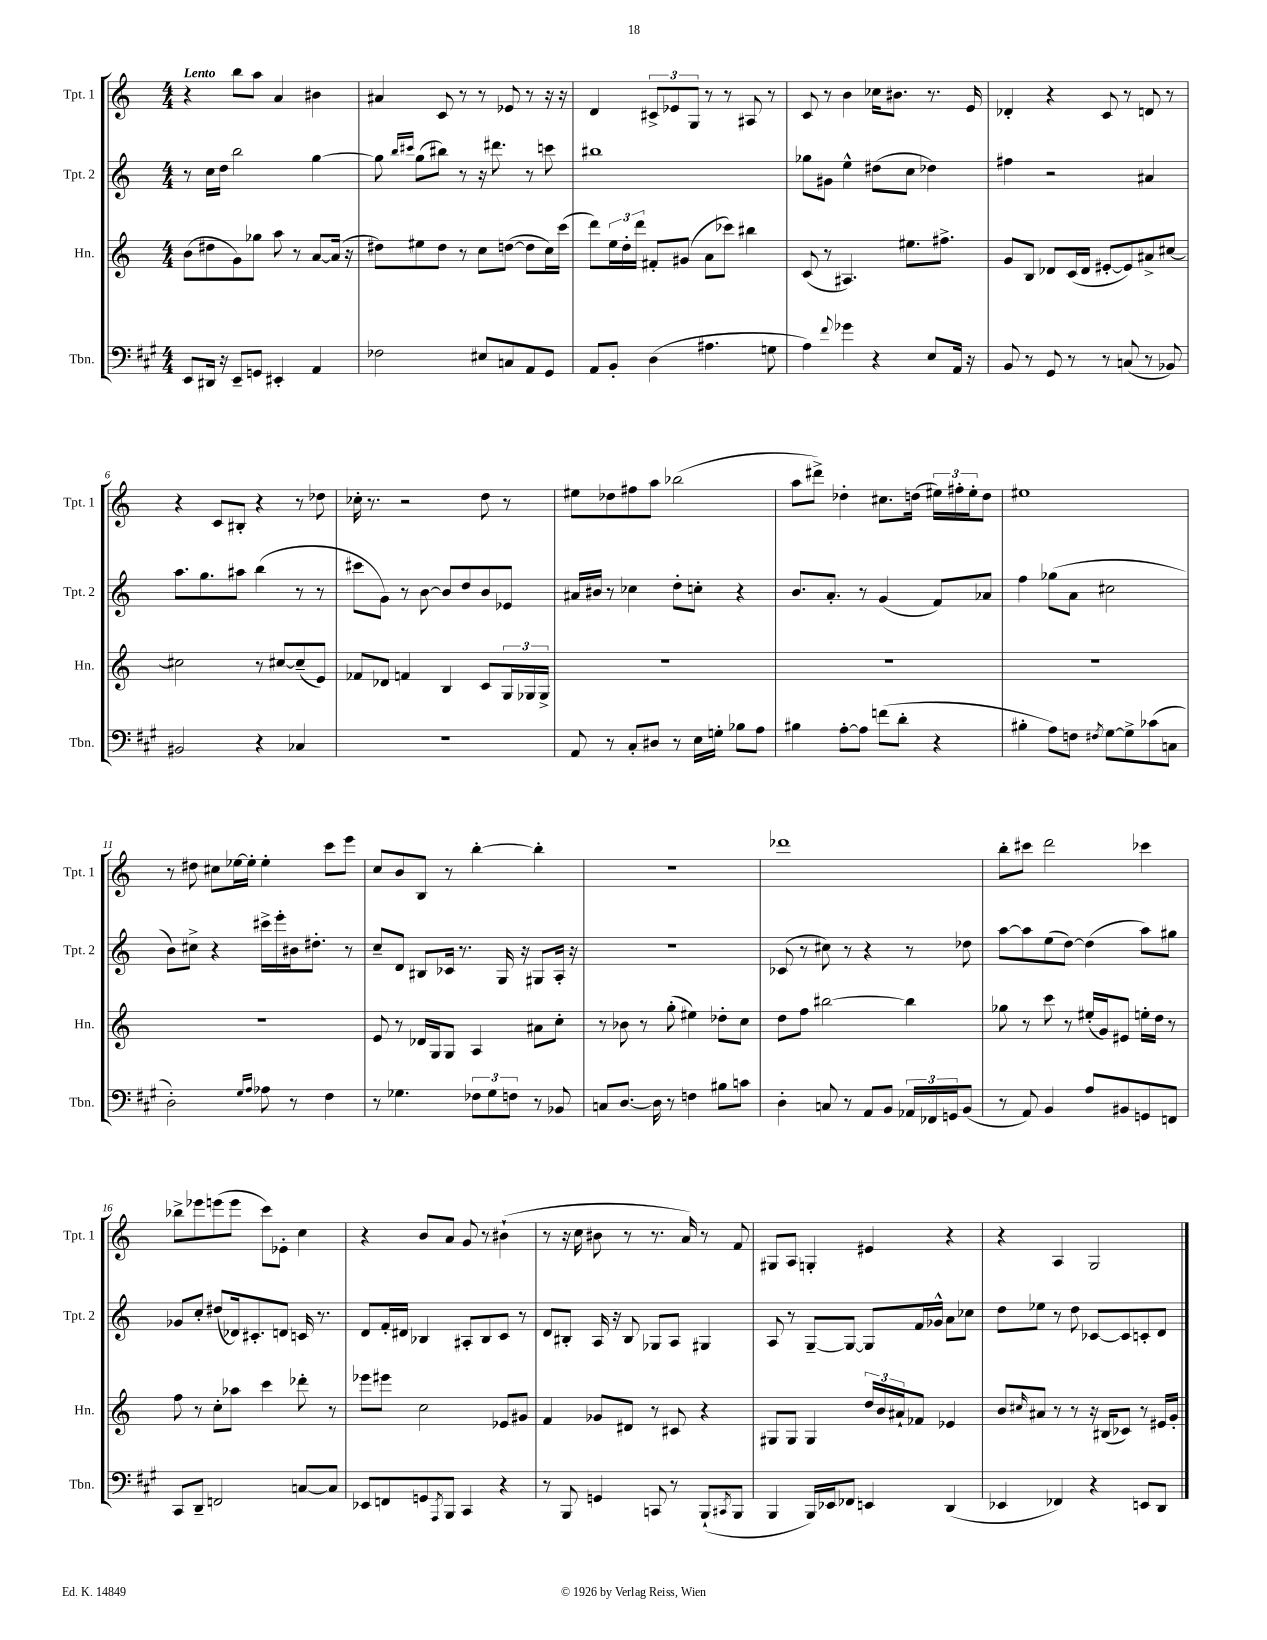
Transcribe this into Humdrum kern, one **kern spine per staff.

**kern	**kern	**kern	**kern
*staff4	*staff3	*staff2	*staff1
*clefF4	*clefG2	*clefG2	*clefG2
*k[f#c#g#]	*k[]	*k[]	*k[]
*M4/4	*M4/4	*M4/4	*M4/4
8EE	(8b	8r	4r
16DD#	8dd#	16cc	.
16r	.	16dd	.
8EE~	8g)	2bb	8bb
8GG	8gg-	.	8aa
4EE#'	8aa	.	4a
.	8r	.	.
4AA	[8a	[4gg	4b#
.	(16a]	.	.
.	16r	.	.
=	=	=	=
2F-	8dd#)	8gg]	4a#
.	.	16qqbb	.
.	.	16qqccc#	.
.	8ee#	(8gg	.
.	8dd#	8bb#)	8c
.	8r	8r	8r
8E#	8cc	16r	8r
.	.	8.ddd#	.
8C	([8dd	.	8e-
8AA	8dd]	8r	8r
8GG#	16cc)	8ccc	16r
.	(16ccc	.	16r
=	=	=	=
8AA	8ddd)	1bb#	4d
8BB'	24ee	.	.
.	24dd'	.	.
.	24ddd	.	.
(4D	8f#'	.	12c#^
.	.	.	12e-
.	(8g#	.	.
.	.	.	12G
4.A#	8a	.	8r
.	8ccc-)	.	8r
.	4bb#	.	8A#
8G	.	.	8r
=	=	=	=
4A)	(8c	8gg-	8c
.	8r	8g#	8r
8qqf#	.	.	.
4g-	4.A#)	4ee^^	4b
4r	.	(8dd#	16cc-
.	.	.	8.b#
.	8.ee#	8cc	.
8E	.	4dd-)	8.r
.	8.ff#^	.	.
16AA	.	.	.
16r	.	.	16e
=	=	=	=
8BB	8g	4ff#	4d-'
8r	8B	.	.
8GG#	8d-	2r	4r
8r	(16c	.	.
.	16d-	.	.
8r	[8e#'	.	8c
(8C	8e#])	.	8r
8r	8a#^	4a#	8d
8BB-)	[8cc#	.	8r
=	=	=	=
2BB#	2cc#]	8.aa	4r
.	.	8.gg	.
.	.	.	8c
.	.	8aa#	8B#'
4r	8r	(4bb	4r
.	[8cc#	.	.
4C-	(8cc#~]	8r	8r
.	8e)	8r	8dd-
=	=	=	=
1r	8f-	8ccc#	16cc-'
.	.	.	8.r
.	8d-	8g)	.
.	4f	8r	2r
.	.	[8b	.
.	4B	8b]	.
.	.	8dd	.
.	8c	8b	8dd
.	24G	8e-	8r
.	24G-	.	.
.	24G-^	.	.
=	=	=	=
8AA	1r	16a#	8ee#
.	.	16b#	.
8r	.	8r	8dd-
8C#'	.	4cc-	8ff#
8D#	.	.	8aa
8r	.	8dd'	(2bb-
16E	.	8cc'	.
16G'	.	.	.
8B-	.	4r	.
8A	.	.	.
=	=	=	=
4B#	1r	8.b	8aa
.	.	.	8ddd#^)
.	.	8.a'	.
[8A'	.	.	4dd-'
8A]	.	8r	.
(8f	.	(4g	8.cc#
8d'	.	.	.
.	.	.	(16dd
4r	.	8f)	24ee#)
.	.	.	24ff#'
.	.	.	24ee#'
.	.	8a-	8dd
=	=	=	=
4B#'	1r	4ff	1ee#
8A)	.	(8gg-	.
8F	.	8a	.
8qF#	.	.	.
[8G#	.	2cc#	.
8G#^]	.	.	.
(8c-	.	.	.
8C	.	.	.
=	=	=	=
2D')	1r	8b)	8r
.	.	8cc#^	8dd#
.	.	4r	8cc#
.	.	.	[16ee-
.	.	.	16ee-']
16qqG#	.	.	.
16qqA	.	.	.
8A-	.	16ccc#^	4ee-'
.	.	16eee'	.
8r	.	16b#	.
.	.	8.dd#'	.
4F#	.	.	8ccc
.	.	8r	8eee
=	=	=	=
8r	8e	8cc~	8cc
4.G-	8r	8d	8b
.	16d-	8B#	8B
.	16G	.	.
.	8G	16c-	8r
.	.	8.r	.
12F-	4A	.	[4bb'
12G-	.	.	.
.	.	16G	.
12F	.	.	.
.	.	16r	.
8r	8a#	8G#	4bb']
8BB-	8cc'	16A'	.
.	.	16r	.
=	=	=	=
8C	8r	1r	1r
[8.D	8b-	.	.
.	8r	.	.
16D]	.	.	.
8r	(8gg'	.	.
4F	4ee#)	.	.
8B#	8dd-'	.	.
8c	8cc	.	.
=	=	=	=
4D'	8dd	(8c-	1ddd-
.	8ff	8r	.
8C	[2bb#	8cc#)	.
8r	.	8r	.
8AA	.	4r	.
8BB	.	.	.
24AA-	4bb#]	8r	.
24FF-	.	.	.
24GG	.	.	.
(8BB	.	8dd-	.
=	=	=	=
8r	8gg-	[8aa	8bb'
8AA)	8r	8aa]	8ccc#
4BB	8ccc	(8ee	2ddd
.	8r	[8dd)	.
8A	(16ee#'	(4dd]	.
.	16g)	.	.
8BB#	8e#	.	.
8GG	16ee'	8aa)	4ccc-
.	16dd	.	.
8FF	8r	8gg#	.
=	=	=	=
8CC#	8ff	8g-	8bb-^
8DD~	8r	8cc'	8eee-
2FF	8cc'	(8dd#	(8eee
.	8aa-	16d-)	8eee
.	.	8.c#'	.
.	4ccc	.	8ccc)
.	.	8d	8e-'
[8C	8ddd-'	16c	4cc
.	.	8.r	.
8C]	8r	.	.
=	=	=	=
8EE-	8eee-	8d	4r
8FF	8eee#	16f'	.
.	.	16d#	.
8GG	2cc	4B-	8b
8qAAA	.	.	.
8BBB	.	.	8a
4CC#	.	8A#'	8g
.	.	8B-	8r
4r	8e-	8c	(4b#`
.	8g#	8r	.
=	=	=	=
8r	4f	8d	8r
8BBB	.	8B#'	16r
.	.	.	16cc
4GG	8g-	16A	8b#
.	.	16r	.
.	8d#	8B#	8r
8CC	8r	8G-	8.r
8r	8c#	8A	.
.	.	.	16a)
(8BBB`	4r	4G#	8r
8qCC#	.	.	.
8BBB	.	.	8f
=	=	=	=
4BBB	8G#	8A	8G#
.	8G#	8r	8A
16BBB)	4G#	[8G~	4G'
16EE-	.	.	.
8FF-	.	8G_	.
4EE	24dd	8G]	4e#
.	24b	.	.
.	24a#`	.	.
.	8f-	16f	.
.	.	16g-^^	.
(4DD	4e-	8a	4r
.	.	8cc-	.
=	=	=	=
4EE-	8b	8dd	4r
.	16qqcc#	.	.
.	8a#	8ee-	.
4FF-)	8r	8r	4A
.	8r	8dd	.
4r	16r	[8c-	2G
.	(16B#	.	.
.	8c-)	8c-]	.
8EE	8r	8c'	.
8DD	16e#	8d	.
.	16g'	.	.
==	==	==	==
*-	*-	*-	*-
